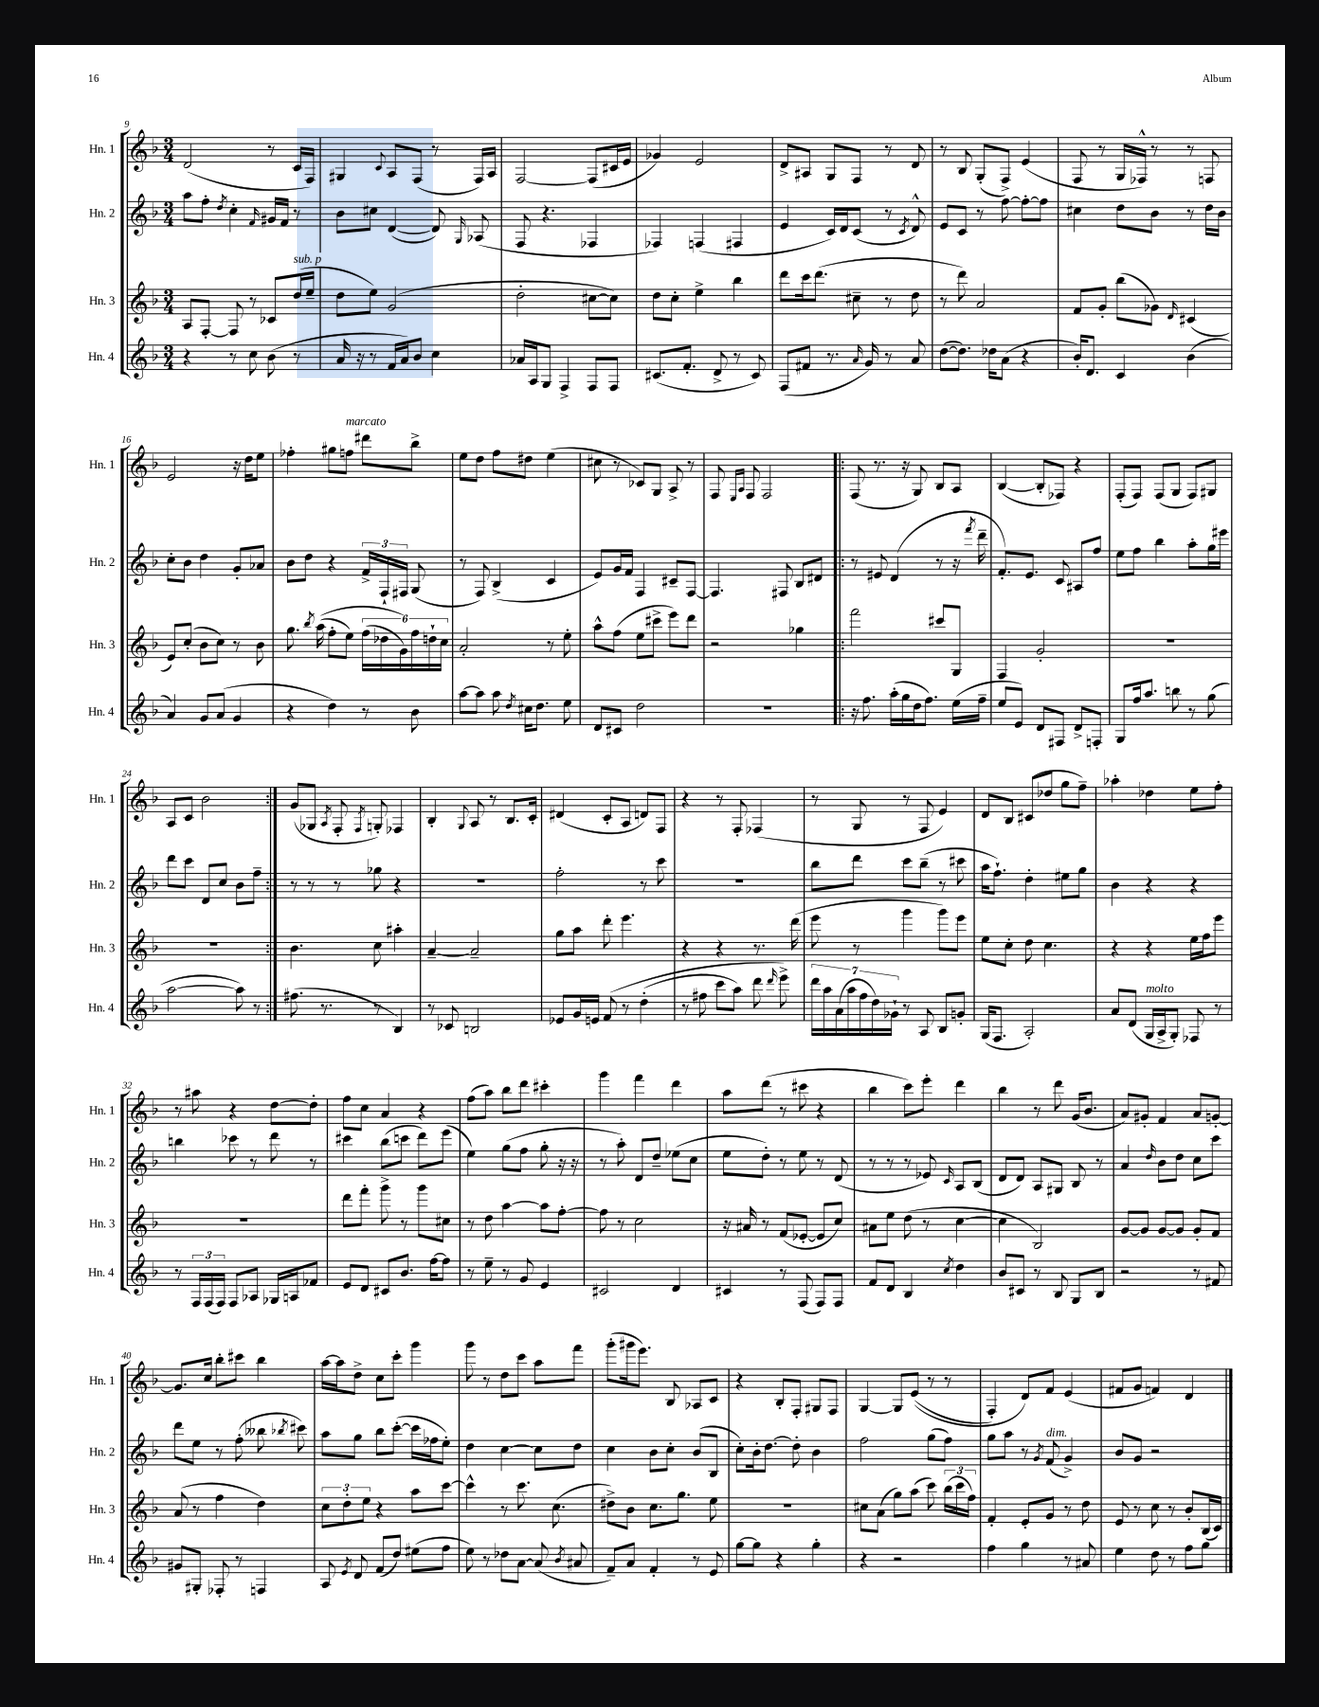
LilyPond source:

<<
\new StaffGroup <<
\new Staff = "s0" \with { instrumentName = "Hn. 1" shortInstrumentName = "Hn. 1" } {
    \clef treble \key f \major \numericTimeSignature \time 3/4
    \autoBeamOff d'2( r8 c'16[ f16]) |
    gis4 \appoggiatura { c'8 } a8[ f8]( r8 f16[) a16] |
    f2~ f8[( cis'16 e'16] |
    ges'4) e'2 |
    d'8[-> ais8] g8[ f8] r8 d'8 |
    r8 bes8 g8[-.( f8]->) e'4( |
    f8 r8 g16[ fes16]-^) r8 r8 f8 |
    e'2 r16 d''16[ e''8] |
    fes''4-. gis''8[ f''8]^\markup { \italic "marcato" } dis'''8[ bes''8]-> |
    e''8[ d''8] f''8[ dis''8] e''4( |
    cis''8 r8 ces'8[) g8] a8-> r8 |
    f8 \grace { e16[ a16] } f8 f2 |
    \repeat volta 2 { f8( r8. r16 g8) bes8[ a8] |
    bes4~( bes8[-. fes8]) r4 |
    f8[-.( f8]) f8[( g8] f8[) gis8] |
    a8[ c'8] bes'2 | }
    g'8[( ges8] \acciaccatura { a8 } f8-. \acciaccatura { f8 } g8-.) fes4 |
    bes4-. \appoggiatura { g8 } a8 r8 bes8.[ c'16]-. |
    dis'4( c'8[-. a8] d'8[) f8] |
    r4 r8 f8-. fes4( |
    r8 g8 r8 f8 e'4) |
    d'8[ bes8] cis'8[( des''8] g''8[ f''8]--) |
    aes''4-. des''4 e''8[ f''8]-. |
    r8 ais''8 r4 d''8[~ d''8]-. |
    f''8[ c''8] a'4 r4 |
    f''8[( a''8]) bes''8[ d'''8] cis'''4-. |
    g'''4 f'''4 d'''4 |
    a''8[ d'''8]( r8 cis'''8 r4 |
    bes''4 c'''8[) e'''8]-. d'''4 |
    bes''4 r8 d'''8 g'16[( bes'8.] |
    a'8[) gis'8]-. f'4 a'8[ g'8]~-. |
    g'8.[ c''16] bes''8[-. cis'''8] bes''4 |
    a''16[~ a''16 d''8]-> c''8[ c'''8]-. g'''4 |
    g'''8 r8 d''8[ c'''8] a''8[ f'''8] |
    g'''8[-.( gis'''16 e'''8.]) bes8 aes8[ c'8] |
    r4 bes8[-. f8]-. gis8[ f8] |
    g4~ g8[ e'8](\( r8 r8 |
    f4-.) d'8[\) f'8] e'4( |
    fis'8[ g'8] f'4) d'4 \bar "|." |
}
\new Staff = "s1" \with { instrumentName = "Hn. 2" shortInstrumentName = "Hn. 2" } {
    \clef treble \key f \major \numericTimeSignature \time 3/4
    \autoBeamOff a''8[ f''8]-. \acciaccatura { d''8 } c''4-. \grace { f'16 } gis'16[ f'16] r8 |
    bes'8[ cis''8] d'4~( d'8) \grace { g16 } aes8( |
    f8 r4. fes4 |
    fes4) f4( fis4 |
    e'4 c'16[) d'16 c'8]( r8 \acciaccatura { c'8 } d'8-^) |
    e'8[ c'8] r8 f''8~ f''8[~-. f''8] |
    cis''4 d''8[ bes'8] r8 d''16[ bes'16] |
    c''8[-. bes'8] d''4 g'8[-. aes'8] |
    bes'8[ d''8] r4 \tuplet 3/2 { f'16[-> f16-! fis16] } g8( |
    r8 f8) bes4->( c'4 |
    e'8[) g'16 f'16] f4 cis'8[-- f8]~ |
    f4. fis8 bes8[ dis'8] |
    \repeat volta 2 { r8 eis'8 d'4( r8 r16 \acciaccatura { f'''8 } d'''16-- |
    f'8.[-.) e'8.] c'8 ais8[ f''8] |
    e''8[ f''8] bes''4 a''8[-. g''16 eis'''16] |
    d'''8[ c'''8] d'8[ c''8] bes'8[ f''8]-- | }
    r8 r8 r8 ges''8 r4 |
    R2. |
    f''2-. r8 c'''8 |
    R2. |
    bes''8[ d'''8] c'''8[ bes''8]--( r8 cis'''8 |
    a''16[ f''8.]-!) d''4-. eis''8[ g''8] |
    bes'4 r4 r4 |
    b''4 ces'''8 r8 d'''8 r8 |
    cis'''4 bes''8[( c'''8] d'''8[) e'''8]( |
    e''4) g''8[( f''8] g''8-. r16 r16 |
    r8 a''8-.) d'8[ d''8]-- ees''8[( c''8] |
    e''8[ d''8]-.) r8 e''8 r8 d'8( |
    r8 r8 r8 ees'8) \grace { c'16 } a8[ bes8]( |
    d'8[ d'8]) a8[ gis8] bes8 r8 |
    a'4 \grace { d''16 } bes'8[ d''8] c''8[ c'''8] |
    d'''8[ e''8] r8 f''8-.( beses''8 \acciaccatura { bes''8 } cis'''8) |
    a''8[ g''8] bes''8[ c'''8]~-.( c'''16[ fes''16 e''8]-.) |
    d''4 c''4~ c''8[ d''8] |
    c''4 bes'8[ c''8]-. bes'8[( bes8] |
    c''8[-.) bes'16-. d''8.]~ d''8-. bes'4 |
    f''2 g''8[( f''8]) |
    g''8[ a''8] r8 \acciaccatura { g'8 } f'8^\markup { \italic "dim." }( g'4->) |
    bes'8[ g'8] r2 \bar "|." |
}
\new Staff = "s2" \with { instrumentName = "Hn. 3" shortInstrumentName = "Hn. 3" } {
    \clef treble \key f \major \numericTimeSignature \time 3/4
    \autoBeamOff a8[ f8]~-. f8 r8 ces'8[ d''16^\markup { \italic "sub. p" }( e''16]-- |
    d''8[ e''8]) g'2( |
    d''2-. cis''8[~ cis''8]) |
    d''8[ c''8]-. e''4-> bes''4 |
    d'''8[ c'''16 d'''8.]( cis''8-- r8 d''8 |
    r8 d'''8) a'2 |
    f'8[ g'8]-. bes''8[( ges'8]) \grace { d'16 } cis'4( |
    e'8[) c''8]-.( bes'8[ c''8]) r8 bes'8 |
    g''8. \acciaccatura { bes''8 } a''16(\( f''8[-. e''8]) \tuplet 6/4 { f''16[( des''16 g'16)\) f''16 d''16-! c''16] } |
    a'2-. r8 e''8-. |
    a''8[-^ f''8]( e''8[ cis'''8]-> e'''8[) d'''8] |
    r2 ges''4 |
    \repeat volta 2 { f'''2 cis'''8[ g8] |
    f4 g'2-. |
    R2. |
    R2. | }
    bes'4. c''8 ais''4-. |
    a'4~-- a'2-- |
    g''8[ a''8] d'''8-. e'''4. |
    r4 r4 r8. d'''16( |
    e'''8 r8 g'''4 g'''8[) e'''8] |
    e''8[ c''8]-. d''8 c''4. |
    r4 r4 e''16[ f''16 e'''8] |
    R2. |
    d'''8[ f'''8]-. g'''8-> r8 g'''8[ cis''8] |
    r8 d''8 a''4~ a''8[ f''8]~-. |
    f''8 r8 c''2 |
    r16 ais'16 r8 f'8[( ees'8]~-. ees'8[ c''8]) |
    ais'8[ e''8] d''8( r8 c''4~ |
    c''4 bes2) |
    g'8[~ g'8] g'8[~ g'8] g'8[-. f'8] |
    a'8( r8 f''4 d''4) |
    \tuplet 3/2 { c''8[ d''8-. e''8] } r4 a''8[ c'''8]~ |
    c'''4-^ r8 c'''8. c''8.( |
    dis''8[->) bes'8] c''8.[ g''8.] e''8 |
    R2. |
    cis''8[ a'8]( g''8[) a''8]( c'''8) \tuplet 3/2 { bes''16[( c'''16 f''16]) } |
    f'4-. e'8[-. g'8] r8 d''8 |
    e'8 r8 c''8 r8 bes'8[-. bes16( c'16]) \bar "|." |
}
\new Staff = "s3" \with { instrumentName = "Hn. 4" shortInstrumentName = "Hn. 4" } {
    \clef treble \key f \major \numericTimeSignature \time 3/4
    \autoBeamOff r4 r8 c''8 bes'8( r8 |
    a'16 r16 r8 f'16[ a'16) bes'8] c''4 |
    aes'16[ a16 g8] f4-> f8[ f8] |
    cis'8.[( f'8.]-. d'8-> r8 cis'8) |
    f8[( fis'8] r8. \grace { a'16 } g'16) r8 a'8 |
    d''8[~( d''8.]) des''16[ a'8]( r4 |
    bes'16[-.) d'8.] c'4 bes'4( |
    a'4) g'8[ a'8]( g'4 |
    r4 d''4) r8 bes'8 |
    a''8[~ a''8] a''8 \acciaccatura { d''8 } cis''16[ d''8.] e''8 |
    d'8[ cis'8] d''2 |
    R2. |
    \repeat volta 2 { r16 f''8. a''16[-.( g''16 d''16 f''8.]) e''16[( f''16]-- |
    e''8[ e'8]) d'8[ fis8] d'8[-> f8]-. |
    g8[ f''16 a''8.] b''8 r8 g''8( |
    a''2~ a''8) r8 | }
    fis''8.( r8. r8 bes4) |
    r8 ces'8 b2 |
    ees'8[ g'16 e'16] f'8\( r8 d''4-.( |
    r8 fis''8 c'''8[ a''8]) d'''8 \grace { d'''16 } e'''8->\) |
    \tuplet 7/4 { d'''16[ a''16 a'16( a''16 f''16 d''16) ges'16]-! } r8 a8 bes8[ g'8]-. |
    g16[( f8.] a2-.) |
    a'8[ d'8]( g16[^\markup { \italic "molto" } a16-> g8]-.) fes8 r8 |
    r8 \tuplet 3/2 { f16[ f16( f16]) } f8[ aes8] ges16[ a16 fes'8] |
    e'8[ d'8] cis'8[ bes'8.] f''16[~ f''8] |
    r8 e''8-- r8 g'8 e'4 |
    cis'2 d'4 |
    cis'4 r8 f8( f8[) f8] |
    f'8[ d'8] bes4 \acciaccatura { c''8 } d''4 |
    bes'8[ cis'8] r8 bes8 g8[ bes8] |
    r2 r8 fis'8 |
    gis'8[ gis8]-. fes8-. r8 f4 |
    a8 \acciaccatura { e'8 } d'8 f'8[( d''8]) eis''8[( f''8] |
    e''8) r8 des''8[ a'8]~ a'8( \acciaccatura { bes'8 } ais'8 |
    f'8[--) a'8] f'4-. r8 e'8 |
    g''8[~ g''8] r4 g''4-. |
    r4 r2 |
    f''4 g''4 r8 ais'8 |
    e''4 d''8 r8 f''8[ g''8] \bar "|." |
}
>>
>>
\layout { \context { \Score currentBarNumber = #9 } }
